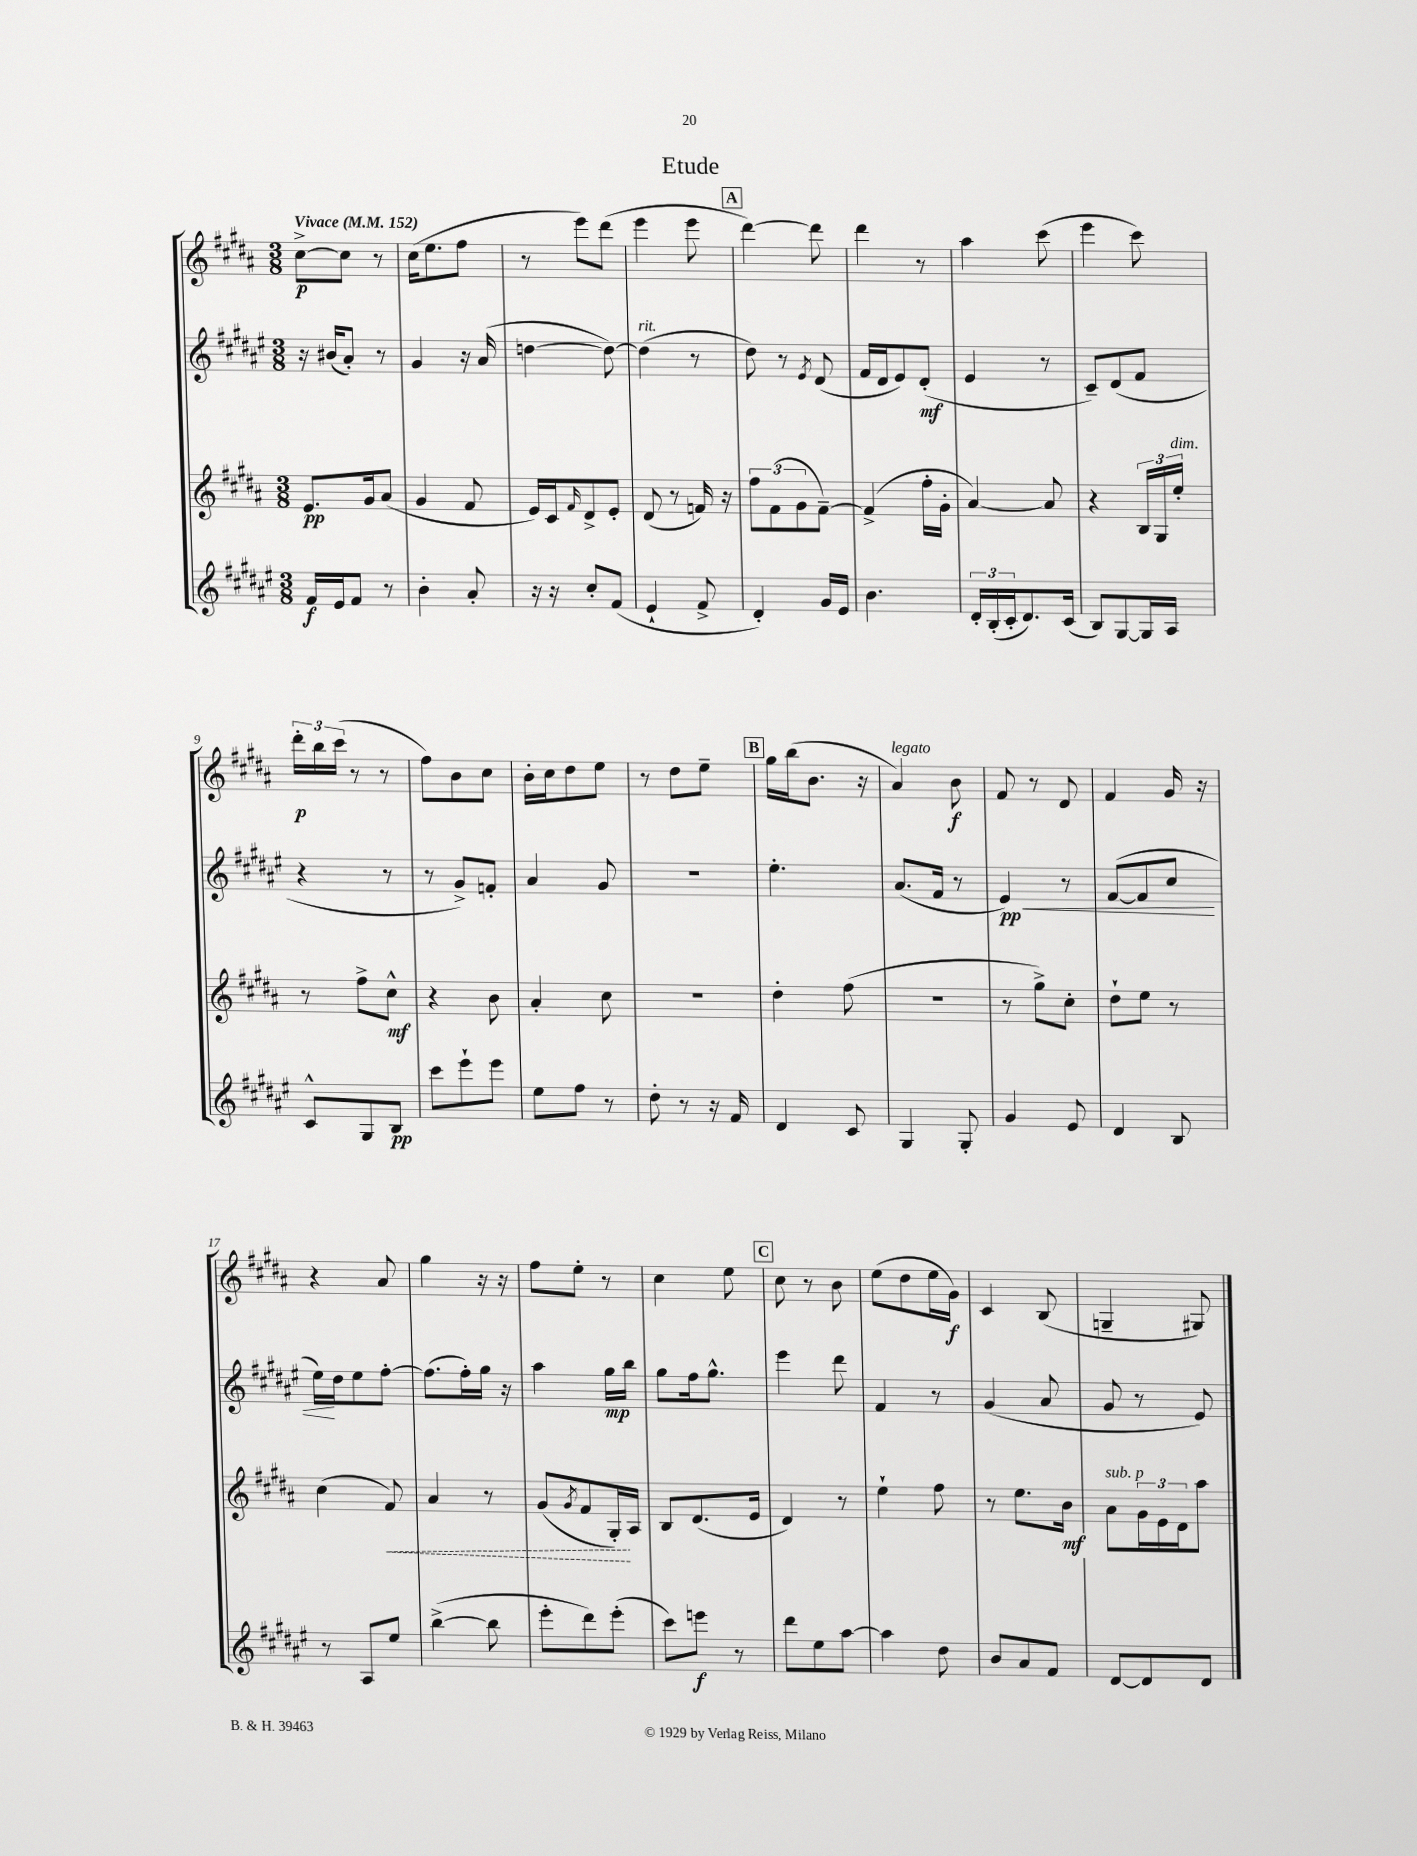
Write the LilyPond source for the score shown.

\header { title = "Etude" }
<<
\new StaffGroup <<
\new Staff = "s0" {
    \clef treble \key b \major \numericTimeSignature \time 3/8 \tempo "Vivace" 4 = 152
    cis''8~->\p cis''8 r8 |
    cis''16( e''8. fis''8 |
    r8 e'''8) dis'''8( |
    e'''4 e'''8 |
    \mark \markup { \box "A" } dis'''4~) dis'''8 |
    dis'''4 r8 |
    ais''4 cis'''8( |
    e'''4 cis'''8) |
    \tuplet 3/2 { dis'''16-.\p b''16 cis'''16( } r8 r8 |
    fis''8) b'8 cis''8 |
    b'16-. cis''16 dis''8 e''8 |
    r8 dis''8 e''8-- |
    \mark \markup { \box "B" } gis''16 b''16( b'8. r16 |
    ais'4^\markup { \italic "legato" }) b'8\f |
    fis'8 r8 dis'8 |
    fis'4 gis'16 r16 |
    r4 ais'8 |
    gis''4 r16 r16 |
    fis''8 e''8-. r8 |
    cis''4 e''8 |
    \mark \markup { \box "C" } cis''8 r8 b'8 |
    e''8( dis''8 e''16 gis'16\f) |
    cis'4 b8( |
    g4-- gis8) \bar "|." |
}
\new Staff = "s1" {
    \clef treble \key fis \major \numericTimeSignature \time 3/8
    r16 bis'16( ais'8-.) r8 |
    gis'4 r16 ais'16( |
    d''4~ d''8~) |
    d''4^\markup { \italic "rit." }( r8 |
    \mark \markup { \box "A" } dis''8) r8 \acciaccatura { eis'8 } dis'8( |
    fis'16 dis'16 eis'8) dis'8-.\mf( |
    eis'4 r8 |
    cis'8--) dis'8( fis'8 |
    r4 r8 |
    r8 gis'8->) f'8-. |
    ais'4 gis'8 |
    R4. |
    \mark \markup { \box "B" } eis''4.-. |
    ais'8.( fis'16 r8 |
    eis'4\pp\<) r8 |
    fis'8~( fis'8 cis''8 |
    eis''16\!) dis''16 eis''8 fis''8~-. |
    fis''8.( fis''16-.) gis''16 r16 |
    ais''4 gis''16\mp b''16 |
    gis''8 fis''16 gis''8.-^ |
    \mark \markup { \box "C" } eis'''4 dis'''8 |
    fis'4 r8 |
    gis'4( ais'8 |
    gis'8 r8 eis'8) \bar "|." |
}
\new Staff = "s2" {
    \clef treble \key b \major \numericTimeSignature \time 3/8
    e'8.\pp gis'16 ais'8( |
    gis'4 fis'8 |
    e'16) cis'16 \grace { fis'16 } dis'8-> e'8-. |
    dis'8( r8 f'16) r16 |
    \mark \markup { \box "A" } \tuplet 3/2 { fis''8 fis'8( gis'8 } fis'8~--) |
    fis'4->( fis''16-. gis'16-. |
    ais'4~) ais'8 |
    r4 \tuplet 3/2 { b16 gis16 e''16-.^\markup { \italic "dim." } } |
    r8 fis''8-> cis''8-^\mf |
    r4 b'8 |
    ais'4-. cis''8 |
    R4. |
    \mark \markup { \box "B" } dis''4-. fis''8( |
    R4. |
    r8 gis''8->) cis''8-. |
    dis''8-! e''8 r8 |
    cis''4( \once \override Hairpin.style = #'dashed-line fis'8\<) |
    ais'4 r8 |
    gis'8( \acciaccatura { gis'8 } fis'8 gis16-.\!) ais16 |
    b8 dis'8.( e'16 |
    \mark \markup { \box "C" } dis'4) r8 |
    e''4-! fis''8 |
    r8 e''8. b'16\mf |
    ais'8^\markup { \italic "sub. p" } \tuplet 3/2 { gis'16 e'16 dis'16 } ais''8 \bar "|." |
}
\new Staff = "s3" {
    \clef treble \key fis \major \numericTimeSignature \time 3/8
    fis'16\f eis'16 fis'8 r8 |
    b'4-. ais'8-. |
    r16 r16 cis''8-. fis'8( |
    eis'4-! fis'8-> |
    \mark \markup { \box "A" } dis'4-.) gis'16 eis'16 |
    b'4. |
    \tuplet 3/2 { dis'16-. b16-.( cis'16-. } dis'8.) cis'16( |
    b8) gis8~ gis16 ais16 |
    cis'8-^ gis8 b8\pp |
    cis'''8 eis'''8-! eis'''8 |
    eis''8 fis''8 r8 |
    dis''8-. r8 r16 fis'16 |
    \mark \markup { \box "B" } dis'4 cis'8 |
    gis4 gis8-. |
    gis'4 eis'8 |
    dis'4 b8 |
    r8 ais8 eis''8 |
    b''4~->( b''8 |
    eis'''8-. dis'''8) eis'''8-.( |
    cis'''8) e'''8\f r8 |
    \mark \markup { \box "C" } dis'''8 eis''8 ais''8~ |
    ais''4 dis''8 |
    b'8 ais'8 fis'8 |
    dis'8~ dis'8 dis'8 \bar "|." |
}
>>
>>
